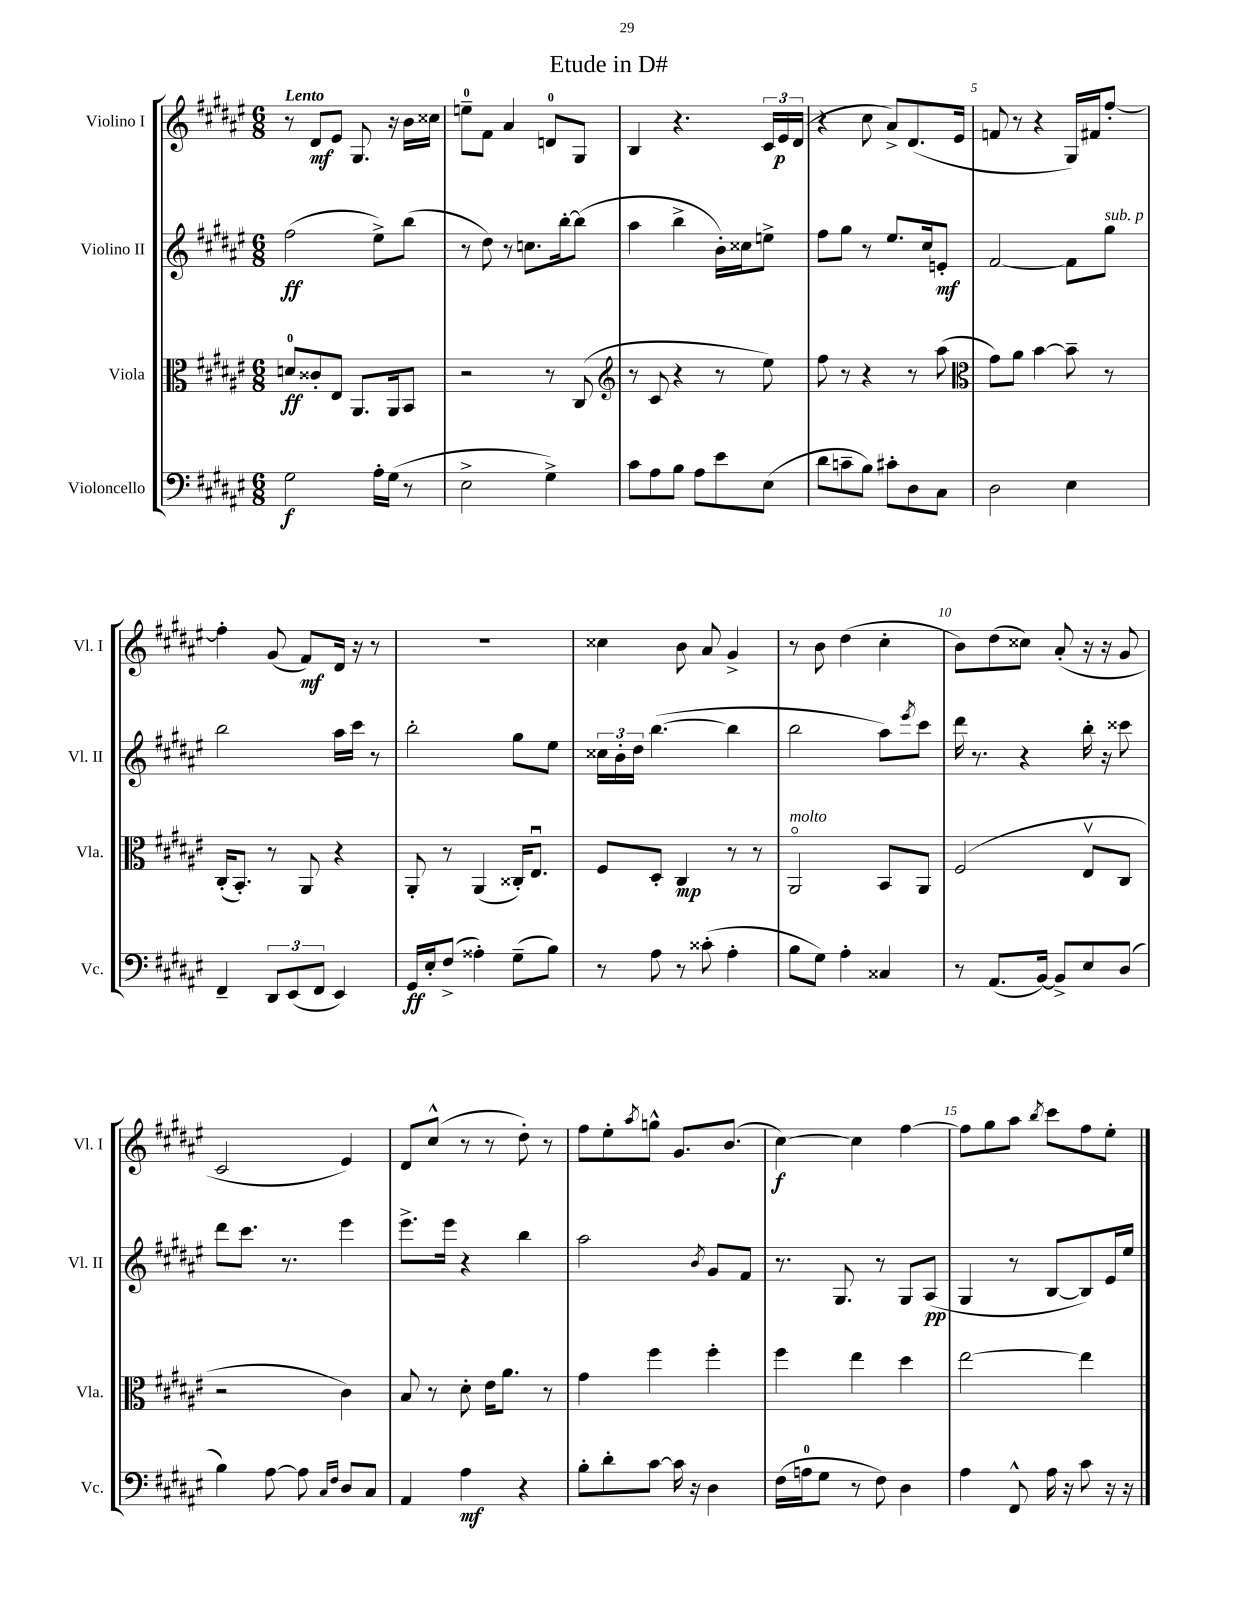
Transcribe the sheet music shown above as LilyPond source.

\header { title = "Etude in D#" }
<<
\new StaffGroup <<
\new Staff = "s0" \with { instrumentName = "Violino I" shortInstrumentName = "Vl. I" } {
    \clef treble \key fis \major \numericTimeSignature \time 6/8 \tempo "Lento"
    r8 dis'8\mf eis'8 gis8. r16 b'16 cisis''16 |
    e''8-0-- fis'8 ais'4 d'8-0 gis8 |
    b4 r4. \tuplet 3/2 { cis'16 eis'16\p dis'16( } |
    r4 cis''8 ais'8->) dis'8.( eis'16 |
    f'8 r8 r4 gis16) fis'16 fis''8~-. |
    fis''4-. gis'8( fis'8\mf) dis'16 r16 r8 |
    R2. |
    cisis''4 b'8 ais'8 gis'4-> |
    r8 b'8 dis''4( cis''4-. |
    b'8) dis''8( cisis''8) ais'8-.( r16 r16 gis'8 |
    cis'2 eis'4) |
    dis'8 cis''8-^( r8 r8 dis''8-.) r8 |
    fis''8 eis''8-. \acciaccatura { ais''8 } g''8-^ gis'8. b'8.( |
    cis''4~\f) cis''4 fis''4~ |
    fis''8 gis''8 ais''8 \acciaccatura { b''8 } cis'''8 fis''8 eis''8-. \bar "|." |
}
\new Staff = "s1" \with { instrumentName = "Violino II" shortInstrumentName = "Vl. II" } {
    \clef treble \key fis \major \numericTimeSignature \time 6/8
    fis''2\ff( eis''8->) b''8( |
    r8 dis''8) r8 c''8. b''16~-. b''8( |
    ais''4 b''4-> b'16-.) cisis''16 e''8-> |
    fis''8 gis''8 r8 eis''8. cis''16 e'8-.\mf |
    fis'2~ fis'8 gis''8^\markup { \italic "sub. p" } |
    b''2 ais''16 cis'''16 r8 |
    b''2-. gis''8 eis''8 |
    \tuplet 3/2 { cisis''16 b'16-. dis''16 } b''4.~( b''4 |
    b''2 ais''8) \acciaccatura { eis'''8 } cis'''8 |
    dis'''16 r8. r4 b''16-. r16 cisis'''8 |
    dis'''8 cis'''8. r8. eis'''4 |
    eis'''8.-> eis'''16 r4 b''4 |
    ais''2 \acciaccatura { b'8 } gis'8 fis'8 |
    r8. gis8. r8 gis8 ais8\pp( |
    gis4 r8 b8~ b8) eis'16 eis''16 \bar "|." |
}
\new Staff = "s2" \with { instrumentName = "Viola" shortInstrumentName = "Vla." } {
    \clef alto \key fis \major \numericTimeSignature \time 6/8
    d'8-0\ff cisis'8-. eis8 ais,8. ais,16 b,8 |
    r2 r8 cis8( |
    \clef treble r8 cis'8 r4 r8 eis''8) |
    fis''8 r8 r4 r8 ais''8( |
    \clef alto gis'8) ais'8 b'4~ b'8-- r8 |
    cis16-.( b,8.-.) r8 ais,8 r4 |
    ais,8-. r8 ais,4( cisis16-.) eis8.\downbow |
    fis8 dis8-. cis4\mp r8 r8 |
    ais,2\flageolet^\markup { \italic "molto" } b,8 ais,8 |
    fis2( eis8\upbow cis8 |
    r2 cis'4) |
    b8 r8 dis'8-. eis'16 ais'8. r8 |
    gis'4 fis''4 fis''4-. |
    fis''4 eis''4 dis''4 |
    eis''2~ eis''4 \bar "|." |
}
\new Staff = "s3" \with { instrumentName = "Violoncello" shortInstrumentName = "Vc." } {
    \clef bass \key fis \major \numericTimeSignature \time 6/8
    gis2\f ais16-. gis16( r8 |
    eis2-> gis4->) |
    cis'8 ais8 b8 ais8 eis'8 eis8( |
    dis'8 c'8-- b8) cis'8-. dis8 cis8 |
    dis2 eis4 |
    fis,4-- \tuplet 3/2 { dis,8 eis,8( fis,8 } eis,4) |
    gis,16\ff eis16-. fis8->( aisis4-.) gis8--( b8) |
    r8 ais8 r8 cisis'8-.( ais4-. |
    b8 gis8) ais4-. cisis4 |
    r8 ais,8.( b,16~) b,8-> eis8 dis8( |
    b4) ais8~ ais8 \grace { cis16 fis16 } dis8 cis8 |
    ais,4 ais4\mf r4 |
    b8-. dis'8-. cis'8~ cis'16 r16 dis4 |
    fis16( a16-0 gis8 r8 fis8) dis4 |
    ais4 fis,8-^ ais16 r16 cis'8 r16 r16 \bar "|." |
}
>>
>>
\layout { \context { \Score \override BarNumber.break-visibility = ##(#f #t #t) barNumberVisibility = #(every-nth-bar-number-visible 5) } }
